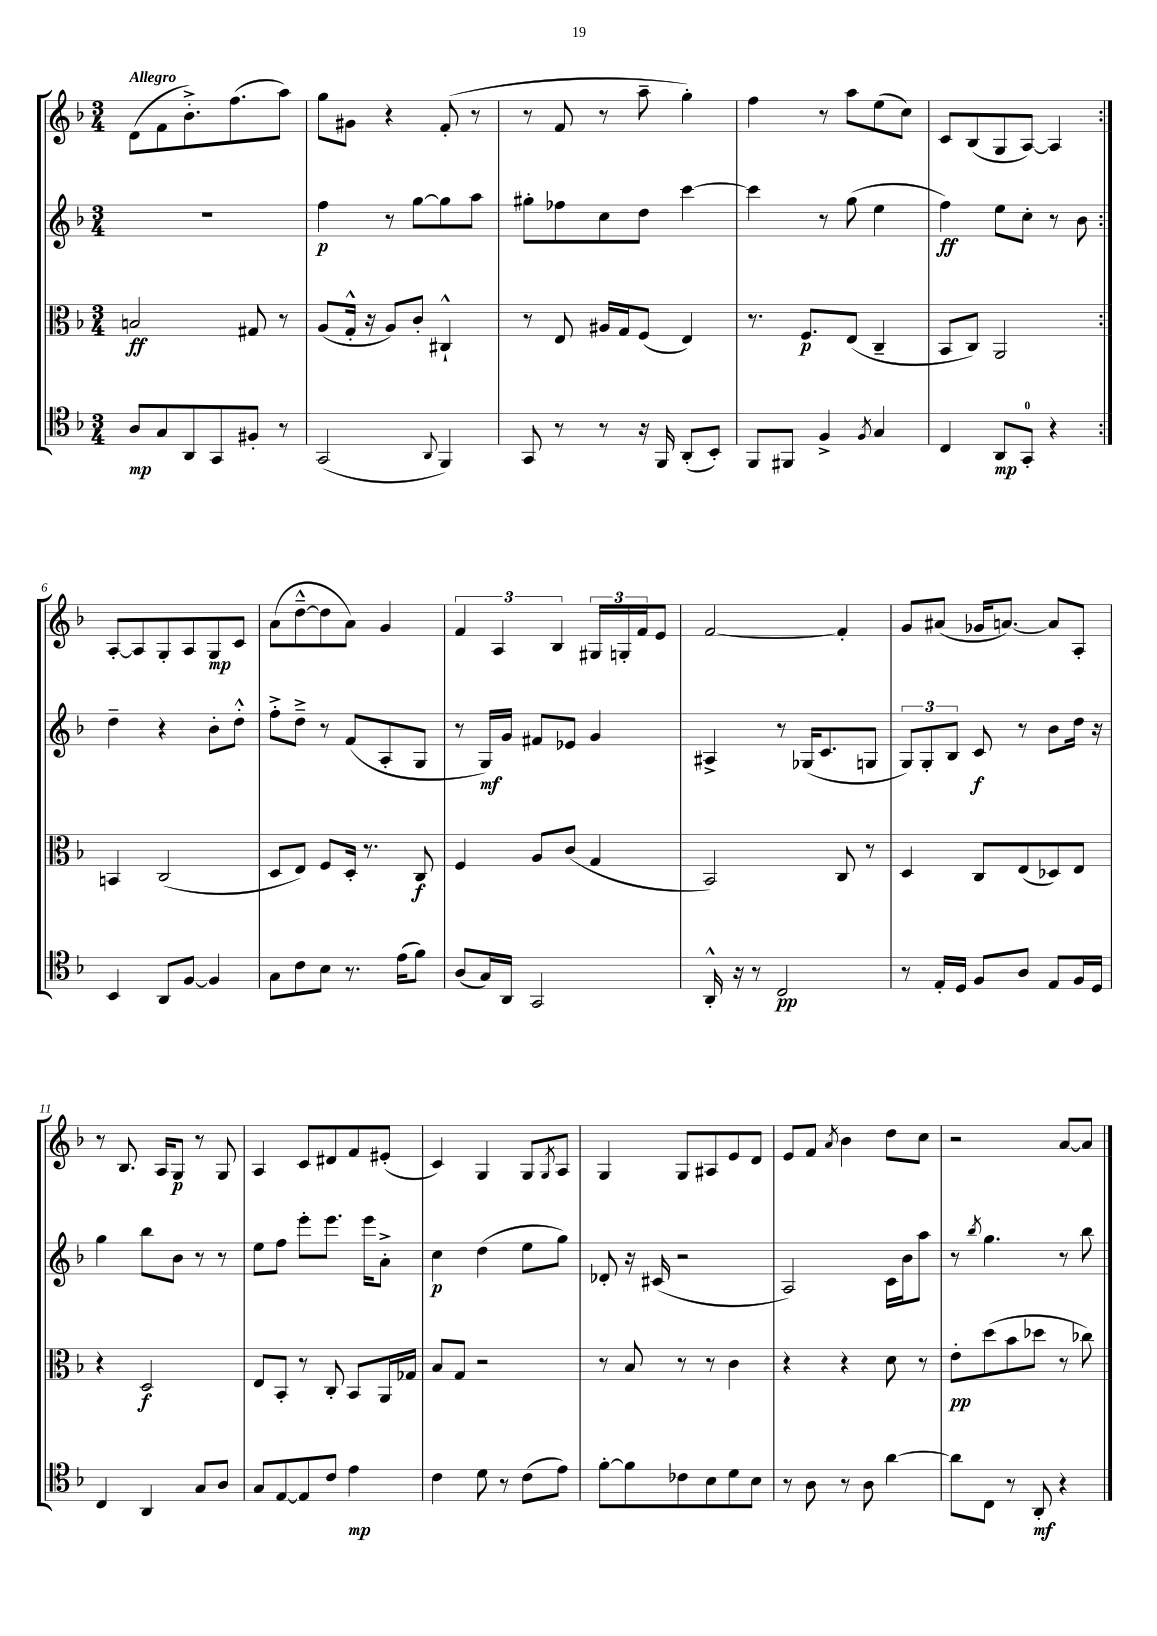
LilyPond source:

<<
\new StaffGroup <<
\new Staff = "s0" {
    \clef treble \key f \major \numericTimeSignature \time 3/4 \tempo "Allegro"
    \repeat volta 2 { d'8( f'8 bes'8.-.->) f''8.( a''8) |
    g''8 gis'8 r4 f'8-.( r8 |
    r8 f'8 r8 a''8-- g''4-.) |
    f''4 r8 a''8 e''8( c''8) |
    c'8 bes8( g8 a8~) a4 | }
    a8~-. a8 g8-. a8 g8\mp c'8 |
    a'8( d''8~---^ d''8 a'8) g'4 |
    \tuplet 3/2 { f'4 a4 bes4 } \tuplet 3/2 { gis16 g16-. f'16 } e'8 |
    f'2~ f'4-. |
    g'8 ais'8( ges'16 a'8.~) a'8 a8-. |
    r8 bes8. a16 g8\p r8 g8 |
    a4 c'8 dis'8 f'8 eis'8-.( |
    c'4) g4 g8 \acciaccatura { g8 } a8 |
    g4 g8 ais8 e'8 d'8 |
    e'8 f'8 \acciaccatura { a'8 } bes'4 d''8 c''8 |
    r2 a'8~ a'8 \bar "|." |
}
\new Staff = "s1" {
    \clef treble \key f \major \numericTimeSignature \time 3/4
    \repeat volta 2 { R2. |
    f''4\p r8 g''8~ g''8 a''8 |
    gis''8-. fes''8 c''8 d''8 c'''4~ |
    c'''4 r8 g''8( e''4 |
    f''4\ff) e''8 c''8-. r8 bes'8 | }
    d''4-- r4 bes'8-. d''8-.-^ |
    f''8-.-> d''8---> r8 f'8( a8-. g8 |
    r8 g16\mf) g'16 fis'8 ees'8 g'4 |
    ais4-> r8 ges16( c'8. g8 |
    \tuplet 3/2 { g8) g8-. bes8 } c'8\f r8 bes'8 d''16 r16 |
    g''4 bes''8 bes'8 r8 r8 |
    e''8 f''8 e'''8-. e'''8. e'''16 a'8-.-> |
    c''4\p d''4( e''8 g''8) |
    des'8-. r16 cis'16( r2 |
    a2) c'16 bes'16 a''8 |
    r8 \acciaccatura { bes''8 } g''4. r8 bes''8 \bar "|." |
}
\new Staff = "s2" {
    \clef alto \key f \major \numericTimeSignature \time 3/4
    \repeat volta 2 { b2\ff gis8 r8 |
    a8( g16-.-^ r16 a8) c'8-. cis4-!-^ |
    r8 e8 ais16 g16 f8( e4) |
    r8. f8.\p e8( c4-- |
    bes,8 c8) a,2 | }
    b,4 c2( |
    d8 e8) f8 d16-. r8. c8\f |
    f4 a8 c'8( g4 |
    bes,2) c8 r8 |
    d4 c8 e8( des8) e8 |
    r4 d2\f |
    e8 bes,8-. r8 c8-. bes,8 a,16 ges16 |
    bes8 g8 r2 |
    r8 bes8 r8 r8 c'4 |
    r4 r4 d'8 r8 |
    e'8-.\pp d''8( bes'8 des''8 r8 ces''8) \bar "|." |
}
\new Staff = "s3" {
    \clef tenor \key f \major \numericTimeSignature \time 3/4
    \repeat volta 2 { a8\mp g8 a,8 g,8 fis8-. r8 |
    g,2( \appoggiatura { a,8 } f,4) |
    g,8 r8 r8 r16 f,16 a,8-.( bes,8-.) |
    f,8 fis,8 f4-> \acciaccatura { f8 } g4 |
    c4 a,8\mp g,8-0-. r4 | }
    bes,4 a,8 f8~ f4 |
    g8 c'8 bes8 r8. e'16( f'8) |
    a8( g16) a,16 g,2 |
    a,16-.-^ r16 r8 c2\pp |
    r8 e16-. d16 f8 a8 e8 f16 d16 |
    c4 a,4 g8 a8 |
    g8 e8~ e8 c'8 e'4\mp |
    c'4 d'8 r8 c'8( e'8) |
    f'8~-. f'8 ces'8 bes8 d'8 bes8 |
    r8 a8 r8 a8 a'4~ |
    a'8 c8 r8 a,8-.\mf r4 \bar "|." |
}
>>
>>
